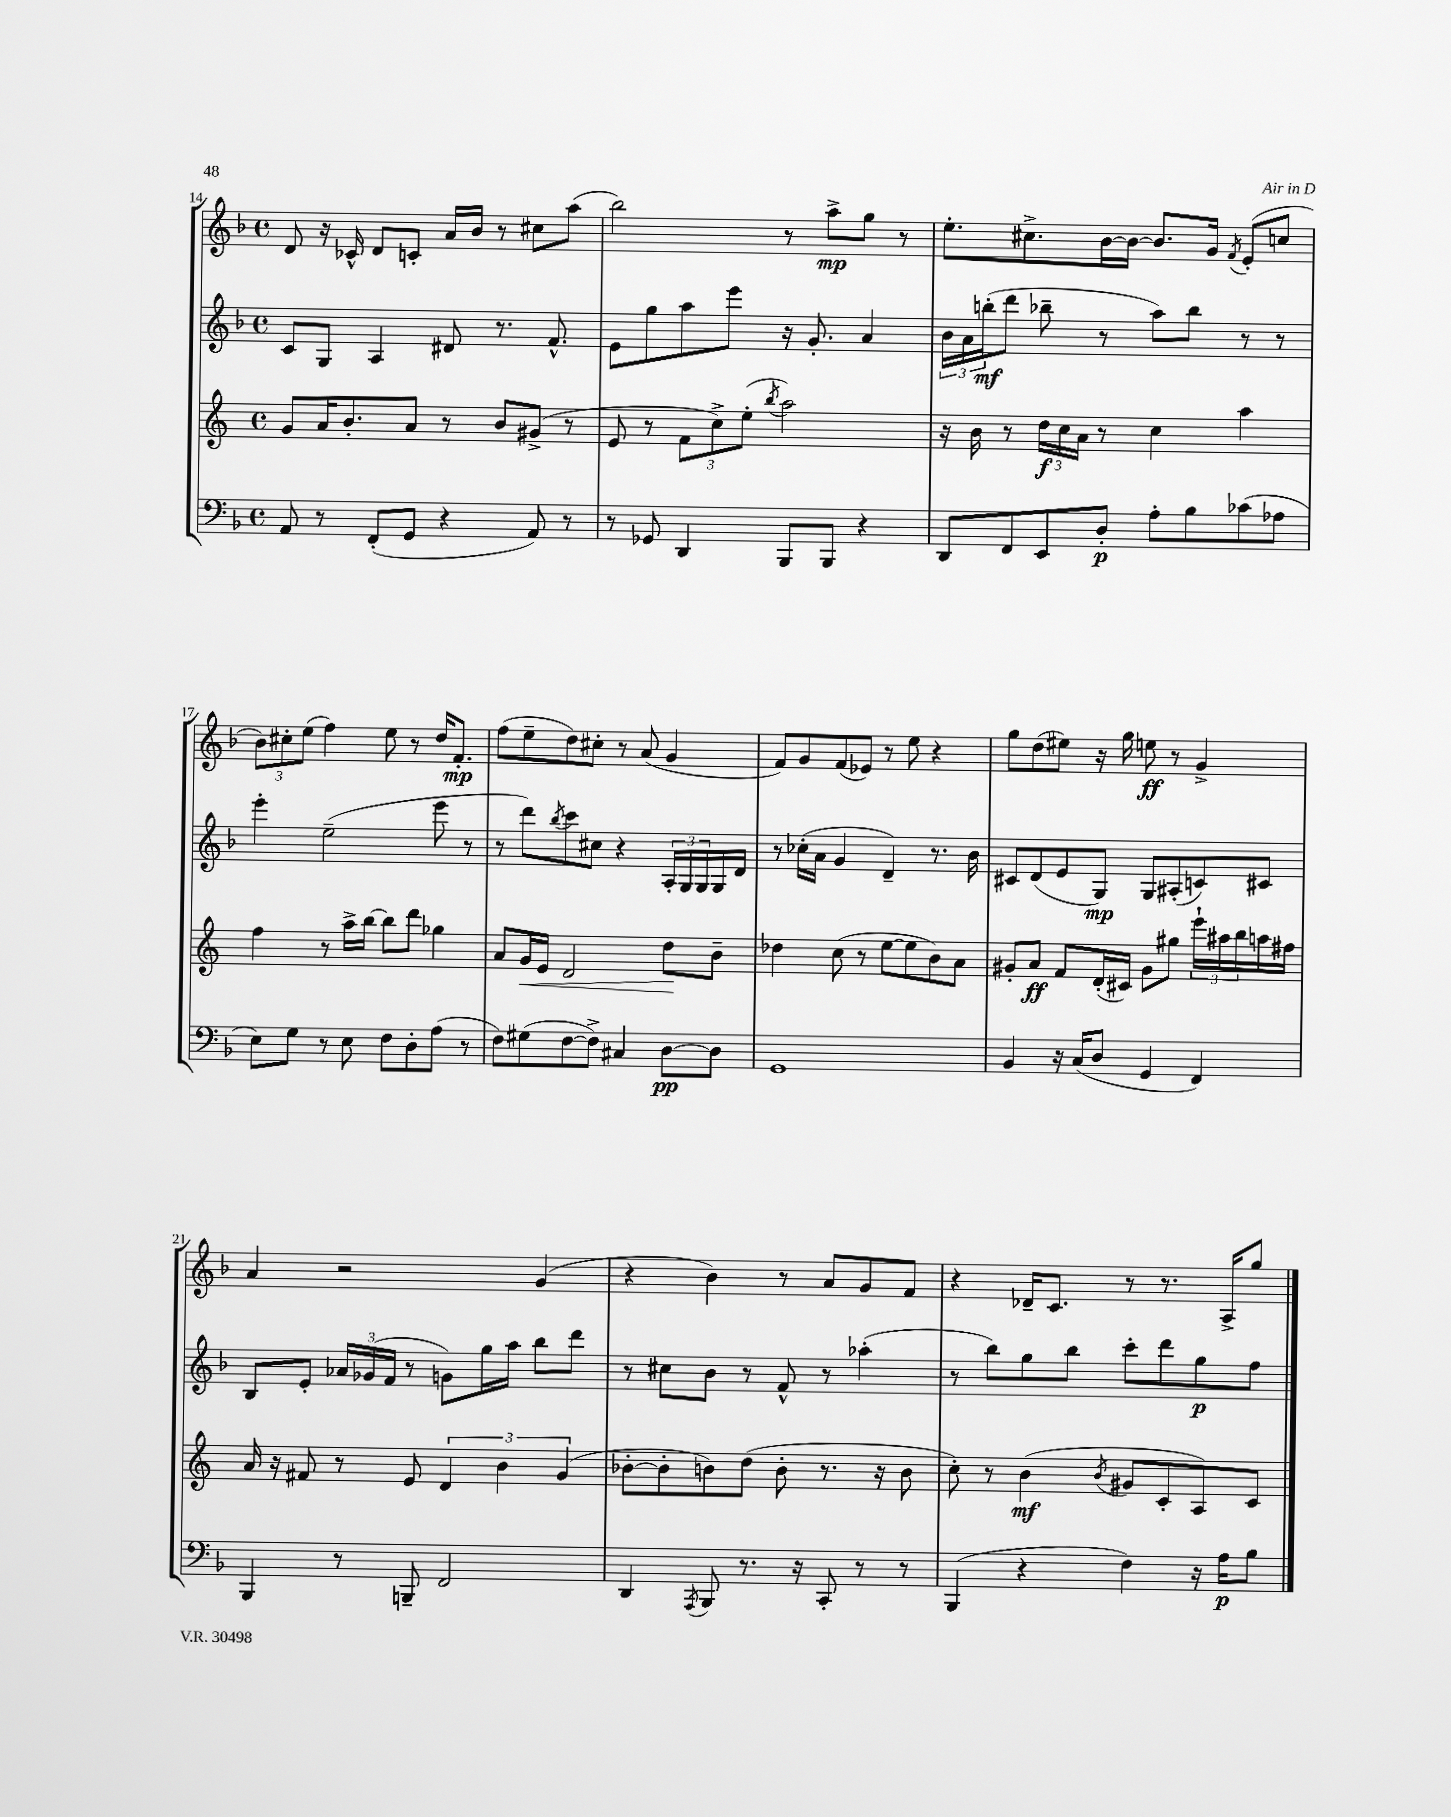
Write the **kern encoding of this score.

**kern	**dynam	**kern	**dynam	**kern	**dynam	**kern	**dynam
*part4	*part4	*part3	*part3	*part2	*part2	*part1	*part1
*staff4	*staff4	*staff3	*staff3	*staff2	*staff2	*staff1	*staff1
*clefF4	*	*clefG2	*	*clefG2	*	*clefG2	*
*k[b-]	*	*k[]	*	*k[b-]	*	*k[b-]	*
*M4/4	*	*M4/4	*	*M4/4	*	*M4/4	*
*met(c)	*	*met(c)	*	*met(c)	*	*met(c)	*
=14	=14	=14	=14	=14	=14	=14	=14
8AA/	.	8g/L	.	8c/L	.	8d/	.
8r	.	16a/K	.	8G/J	.	16r	.
.	.	8.b'/	.	.	.	16c-X^^/	.
(8FF'/L	.	.	.	4A/	.	8d/L	.
8GG/J	.	8a/J	.	.	.	8cn'/J	.
4r	.	8r	.	8d#X/	.	16a/LL	.
.	.	.	.	.	.	16b-/JJ	.
.	.	8b/L	.	8.r	.	8r	.
8AA/)	.	(8g#X^/J	.	.	.	8cc#X\L	.
.	.	.	.	8.f^^/	.	.	.
8r	.	8r	.	.	.	(8aa\J	.
=15	=15	=15	=15	=15	=15	=15	=15
8r	.	8e/	.	8e\L	.	2bb-\)	.
8GG-X/	.	8r	.	8gg\	.	.	.
4DD/	.	12f\L	.	8aa\	.	.	.
.	.	12cc^\)	.	.	.	.	.
.	.	.	.	8eee\J	.	.	.
.	.	(12ee'\J	.	.	.	.	.
.	.	8qbb/	.	.	.	.	.
8BBB-/L	.	2aa\)	.	16r	.	8r	.
.	.	.	.	8.g'/	.	.	.
8BBB-/J	.	.	.	.	.	8aa^\L	mp
4r	.	.	.	4a/	.	8gg\J	.
.	.	.	.	.	.	8r	.
=16	=16	=16	=16	=16	=16	=16	=16
8DD/L	.	16r	.	24b-\LL	.	8.ee'\L	.
.	.	.	.	24a\	.	.	.
.	.	16b\	.	.	.	.	.
.	.	.	.	(24bbn'\J	mf	.	.
8FF/	.	8r	.	8ddd\J	.	.	.
.	.	.	.	.	.	8.cc#X^\	.
8EE/	.	24dd\LL	f	8bb-X~\	.	.	.
.	.	24cc\	.	.	.	.	.
.	.	24a\JJ	.	.	.	.	.
8D'/J	p	8r	.	8r	.	[16b-\L	.
.	.	.	.	.	.	16b-\JJ_	.
8A'\L	.	4cc\	.	8aa\L)	.	8.b-/L]	.
8B-\	.	.	.	8bb-\J	.	.	.
.	.	.	.	.	.	16g/Jk	.
.	.	.	.	.	.	8qf/	.
(8c-X\	.	4aa\	.	8r	.	(8e'/L	.
8A-X\J	.	.	.	8r	.	8ccn/J	.
!!LO:LB:g=z
=17	=17	=17	=17	=17	=17	=17	=17
8E\L)	.	4ff\	.	4eee'\	.	12b-\L)	.
.	.	.	.	.	.	12cc#X'\	.
8G\J	.	.	.	.	.	.	.
.	.	.	.	.	.	(12ee\J	.
8r	.	8r	.	(2ee~\	.	4ff\)	.
8E\	.	16aa^\LL	.	.	.	.	.
.	.	[16bb\JJ	.	.	.	.	.
8F\L	.	8bb\L]	.	.	.	8ee\	.
8D'\	.	8ddd\J	.	.	.	8r	.
(8A\J	.	4gg-X\	.	8eee\	.	16dd/KL	.
.	.	.	.	.	.	8.f'/J	mp
8r	.	.	.	8r	.	.	.
=18	=18	=18	=18	=18	=18	=18	=18
8F\L)	.	8a/L	.	8r	.	(8ff\L	.
!	!	!	!LO:HP:b	!	!	!	!
(8G#X\	.	16g/L	<	8ddd\L)	.	8ee~\	.
.	.	16e/JJ	.	.	.	.	.
.	.	.	.	8qbb-/	.	.	.
[8F\	.	2d/	.	8ccc\	.	8dd\)	.
8F^\J])	.	.	.	8cc#X\J	.	8cc#X'\J	.
4C#X/	.	.	.	4r	.	8r	.
.	.	.	.	.	.	(8a/	.
[8D\L	pp	8dd\L	.	24A'/LL	.	4g/	.
.	.	.	.	24G/	.	.	.
.	.	.	.	24G/	.	.	.
8D\J]	.	8b~\J	[	16G/	.	.	.
.	.	.	.	16d/JJ	.	.	.
=19	=19	=19	=19	=19	=19	=19	=19
1GG	.	4dd-X\	.	8r	.	8f/L)	.
.	.	.	.	(16cc-X'\LL	.	8g/	.
.	.	.	.	16a\JJ	.	.	.
.	.	(8cc\	.	4g/	.	(8f/	.
.	.	8r	.	.	.	8e-X/J)	.
.	.	[8ee\L	.	4d~/)	.	8r	.
.	.	8ee\]	.	.	.	8ee\	.
.	.	8b\)	.	8.r	.	4r	.
.	.	8a\J	.	.	.	.	.
.	.	.	.	16b-\	.	.	.
=20	=20	=20	=20	=20	=20	=20	=20
4BB-/	.	8g#X'/L	.	8c#X/L	.	8gg\L	.
.	.	8a/J	ff	(8d/	.	(8dd\	.
16r	.	8f/L	.	8e/	.	8ee#X\J)	.
(16C/KL	.	.	.	.	.	.	.
8D/J	.	(16d'/L	.	8G/J)	mp	16r	.
.	.	16c#X/JJ)	.	.	.	16gg\	.
4GG/	.	8g#\L	.	8G/L	.	8een\	ff
.	.	8gg#X\J	.	(8A#X'/	.	8r	.
4FF/)	.	24eee`\LL	.	8cn/)	.	4g^/	.
.	.	24aa#X\	.	.	.	.	.
.	.	24bb\	.	.	.	.	.
.	.	16aan\	.	8c#X/J	.	.	.
.	.	16ff#X\JJ	.	.	.	.	.
!!LO:LB:g=z
=21	=21	=21	=21	=21	=21	=21	=21
4BBB-/	.	16a/	.	8B-/L	.	4a/	.
.	.	16r	.	.	.	.	.
.	.	8f#X/	.	8e'/J	.	.	.
8r	.	8r	.	24a-X/LL	.	2r	.
.	.	.	.	(24g-X/	.	.	.
.	.	.	.	24f/JJ	.	.	.
8BBBn~/	.	8e/	.	8r	.	.	.
2FF/	.	6d/	.	8gn\L)	.	.	.
.	.	.	.	16gg\L	.	.	.
.	.	6b\	.	.	.	.	.
.	.	.	.	16aa\JJ	.	.	.
.	.	.	.	8bb-\L	.	(4g/	.
.	.	(6g/	.	.	.	.	.
.	.	.	.	8ddd\J	.	.	.
=22	=22	=22	=22	=22	=22	=22	=22
4DD/	.	[8b-X'\L	.	8r	.	4r	.
.	.	8b-'\]	.	8cc#X\L	.	.	.
8qAAA/	.	.	.	.	.	.	.
8BBB-/	.	8bn\)	.	8b-\J	.	4b-\)	.
8.r	.	(8dd\J	.	8r	.	.	.
.	.	8b'\	.	8f^^/	.	8r	.
16r	.	.	.	.	.	.	.
8CC'/	.	8.r	.	8r	.	8a/L	.
8r	.	.	.	(4aa-X'\	.	8g/	.
.	.	16r	.	.	.	.	.
8r	.	8b\	.	.	.	8f/J	.
=23	=23	=23	=23	=23	=23	=23	=23
(4BBB-/	.	8cc'\)	.	8r	.	4r	.
.	.	8r	.	8bb-\L)	.	.	.
4r	.	(4b\	mf	8gg\	.	16d-X~/KL	.
.	.	.	.	.	.	8.c/J	.
.	.	.	.	8bb-\J	.	.	.
.	.	8qb/	.	.	.	.	.
4F\)	.	8g#X/L	.	8ccc'\L	.	8r	.
.	.	8c'/	.	8ddd\	.	8.r	.
16r	.	8A/)	.	8gg\	p	.	.
16A\KL	p	.	.	.	.	16A^/KL	.
8B-\J	.	8c/J	.	8ff\J	.	8gg/J	.
==	==	==	==	==	==	==	==
*-	*-	*-	*-	*-	*-	*-	*-
